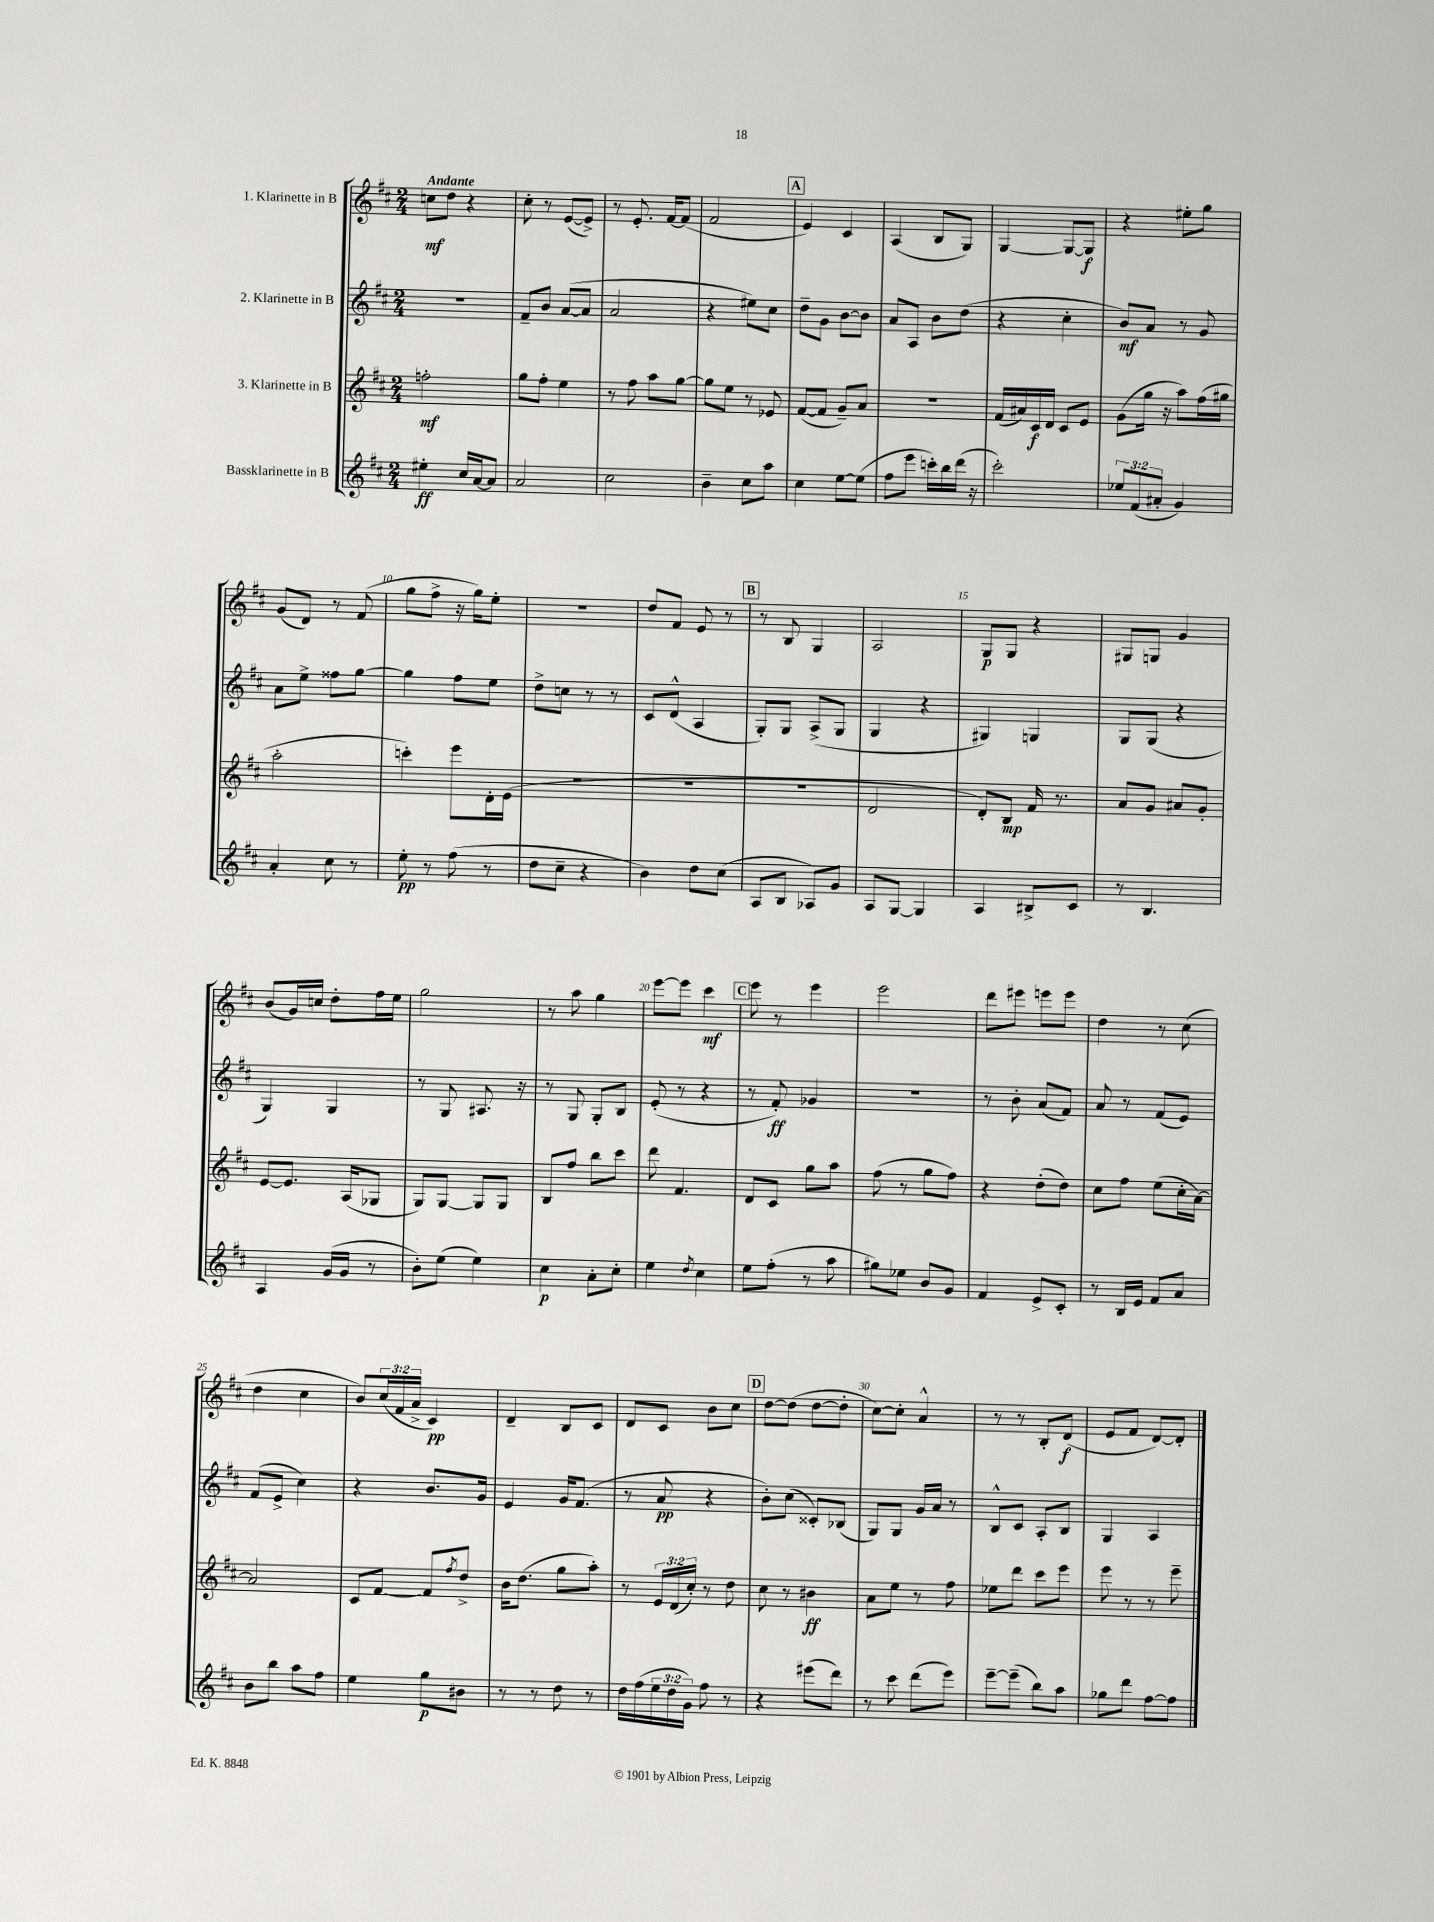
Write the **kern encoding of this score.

**kern	**kern	**kern	**kern
*staff4	*staff3	*staff2	*staff1
*clefG2	*clefG2	*clefG2	*clefG2
*k[f#c#]	*k[f#c#]	*k[f#c#]	*k[f#c#]
*M2/4	*M2/4	*M2/4	*M2/4
4ee#'\	2ff'\	2r	8cc\L
.	.	.	8dd\J
16cc#/LL	.	.	4r
[16a/J	.	.	.
8a/]J	.	.	.
=	=	=	=
2a/	8gg\L	8f#~/L	8cc#'\
.	8ff#'\J	8b/J	8r
.	4ee\	([8a/L	([8e/L
.	.	8a/]J	8e^/]J)
=	=	=	=
2cc#\	8r	2a/	8r
.	8ff#\	.	8.e'/
.	8aa\L	.	.
.	.	.	[16f#/LK
.	[8gg\J	.	(8f#/]J
=	=	=	=
4b~\	8gg\]L	4r	2f#/
.	8ee\J	.	.
8cc#\L	8r	8ee#\L)	.
8aa\J	8e-/	8cc#\J	.
=	=	=	=
4cc#\	([8f#/L	8dd~\L	4e/)
.	8f#/]J	8g\J	.
[8ee\L	8g~/L)	[8b\L	4c#/
(8ee\]J	8a/J	8b\]J	.
=	=	=	=
8ff#\L	2r	8a/L	(4A/
8eee\J	.	8A/J	.
16ccc'\LL)	.	8b\L	8B/L
16bb\	.	.	.
(16ddd\JJ	.	(8dd\J	8G/J)
16r	.	.	.
=	=	=	=
2ccc#'\)	(16f#/LL	4r	[4G/
.	16a#/)	.	.
.	16c#/	.	.
.	16d/JJ	.	.
.	8c#/L	4cc#'\	8G/_L
.	8e/J	.	8G/]J
=	=	=	=
12ee-/L	(8g\L	8b/L)	4r
(12f#/	.	.	.
.	16gg\Jk	8a/J	.
12a#'/J	.	.	.
.	16r	.	.
4g/)	8aa\L)	8r	8ee#'\L
.	(16ff#\L	8g/	8gg\J
.	16gg#\JJ	.	.
=	=	=	=
4a'/	2aa'\	8a\L	(8g/L
.	.	8ee^\J	8d/J)
8cc#\	.	8ff##\L	8r
8r	.	[8gg\J	(8f#/
=	=	=	=
8ee'\	4ccc'\)	4gg\]	8gg\L
8r	.	.	8ff#^\J
(8ff#\	8eee\L	8ff#\L	16r
.	.	.	16gg\LK)
8r	16d'\L	8ee\J	8ee'\J
.	(16e\JJ	.	.
=	=	=	=
8dd\L	2r	8dd^\L	2r
8cc#~\J	.	8cc\J	.
4r	.	8r	.
.	.	8r	.
=	=	=	=
4b\)	2r	8c#/L	8dd/L
.	.	(8d^^/J	8f#/J
8dd\L	.	4A/	8e/
(8cc#\J	.	.	8r
=	=	=	=
8A/L	2r	8G'/L)	8r
8B/J	.	8G/J	8B/
8A-/L)	.	(8A^/L	4G/
8g/J	.	8G/J	.
=	=	=	=
8A/L	2d/	4G/	2A/
[8G/J	.	.	.
4G/]	.	4r	.
=	=	=	=
4A/	8d'/L)	4G#/)	8G/L
.	8B/J	.	8G/J
8B#^/L	16f#/	4G/	4r
.	8.r	.	.
8c#/J	.	.	.
=	=	=	=
8r	8a/L	8G/L	8G#/L
4.B/	8g/J	(8G/J	8G/J
.	8a#/L	4r	4g/
.	8g'/J	.	.
=	=	=	=
4A/	[8e/L	4G/)	(8b/L
.	8.e/]J	.	16g/L)
.	.	.	16cc/JJ
(16g/LL	.	4G/	8dd'\L
16g/JJ	(16A/LK	.	.
8r	8G-/J	.	16ff#\L
.	.	.	16ee\JJ
=	=	=	=
8b'\L)	8G/L)	8r	2gg\
(8ee\J	[8G/J	8G/	.
4ee\)	8G/]L	8.A#/	.
.	8G/J	.	.
.	.	16r	.
=	=	=	=
4cc#\	8B/L	8r	8r
.	8ff#/J	8G/	8aa\
8a'\L	8bb\L	8G'/L	4gg\
8cc#'\J	8ccc#\J	8B/J	.
=	=	=	=
4ee\	8ddd\	(8e'/	[8eee\L
.	4.f#/	8r	8eee\]J
8qdd/	.	.	.
4cc#\	.	4r	4ccc#\
=	=	=	=
8ee\L	8d/L	8r	8eee\
(8ff#'\J	8c#/J	8f#'/)	8r
8r	8gg\L	4g-/	4eee\
8aa\	8aa\J	.	.
=	=	=	=
8gg#\L)	(8ff#\	2r	2eee\
8ee-\J	8r	.	.
8b/L	8gg\L	.	.
8g/J	8ff#\J)	.	.
=	=	=	=
4f#/	4r	8r	8ddd\L
.	.	8b'\	8eee#\J
8e^/L	(8dd'\L	(8a/L	8eee\L
8c#'/J	8dd\J)	8f#/J)	8eee\J
=	=	=	=
8r	8cc#\L	8a/	4dd\
16B/LL	8ff#\J	8r	.
16e/JJ	.	.	.
8f#/L	(8ee\L	(8f#/L	8r
8a/J	16cc#'\L	8e/J)	(8cc#\
.	[16a\JJ)	.	.
=	=	=	=
8b\L	2a/]	(8f#/L	4dd\
8bb\J	.	8e^/J	.
8aa\L	.	4cc#\)	4cc#\
8ff#\J	.	.	.
=	=	=	=
4ee\	8c#/L	4r	8b/L)
.	[8f#/J	.	(24cc#/L
.	.	.	24f#/
.	.	.	24a^/JJ
8gg\L	8f#/]L	8.b/L	4c#/)
.	8qff#/	.	.
8b#\J	8dd^/J	.	.
.	.	16g/Jk	.
=	=	=	=
8r	16b\LK	4e/	4d~/
.	(8.dd\J	.	.
8r	.	.	.
8dd\	8gg\L	16g/LK	8B/L
.	.	(8.f#/J	.
8r	8aa'\J)	.	8c#/J
=	=	=	=
16dd\LL	8r	8r	8d/L
(16ff#\	.	.	.
24ee\	24e/LL	8a/	8c#/J
24dd\	(24d/	.	.
24g\JJ)	24cc#'/JJ)	.	.
8ff#\	8r	4r	8b\L
8r	8dd\	.	8cc#\J
=	=	=	=
4r	8cc#\	8b'\L)	[8dd\L
.	8r	(8cc#\J	(8dd\]J
(8eee#\L	4b#\	8c##'/L)	[8dd\L
8ddd\J)	.	(8B-/J	8dd'\]J
=	=	=	=
8r	8a\L	8G/L)	[8cc#\L)
8ccc#\	8ee\J	8G/J	8cc#'\]J
(8ddd\L	8r	16g/LL	4a^^/
.	.	16a/JJ	.
8eee\J)	8ff#\	8r	.
=	=	=	=
[8eee~\L	8ee-\L	8B^^/L	8r
(8eee~\]J	8ddd\J	8c#/J	8r
8bb\L)	8ccc#\L	8A'/L	8B'/L
8aa\J	8eee\J	8B/J	(8d/J
=	=	=	=
8gg-\L	8eee\	4G/	8e/L
8ddd\J	8r	.	8f#/J
[8ff#\L	8r	4A/	[8d/L)
8ff#\]J	8eee~\	.	8d'/]J
==	==	==	==
*-	*-	*-	*-
